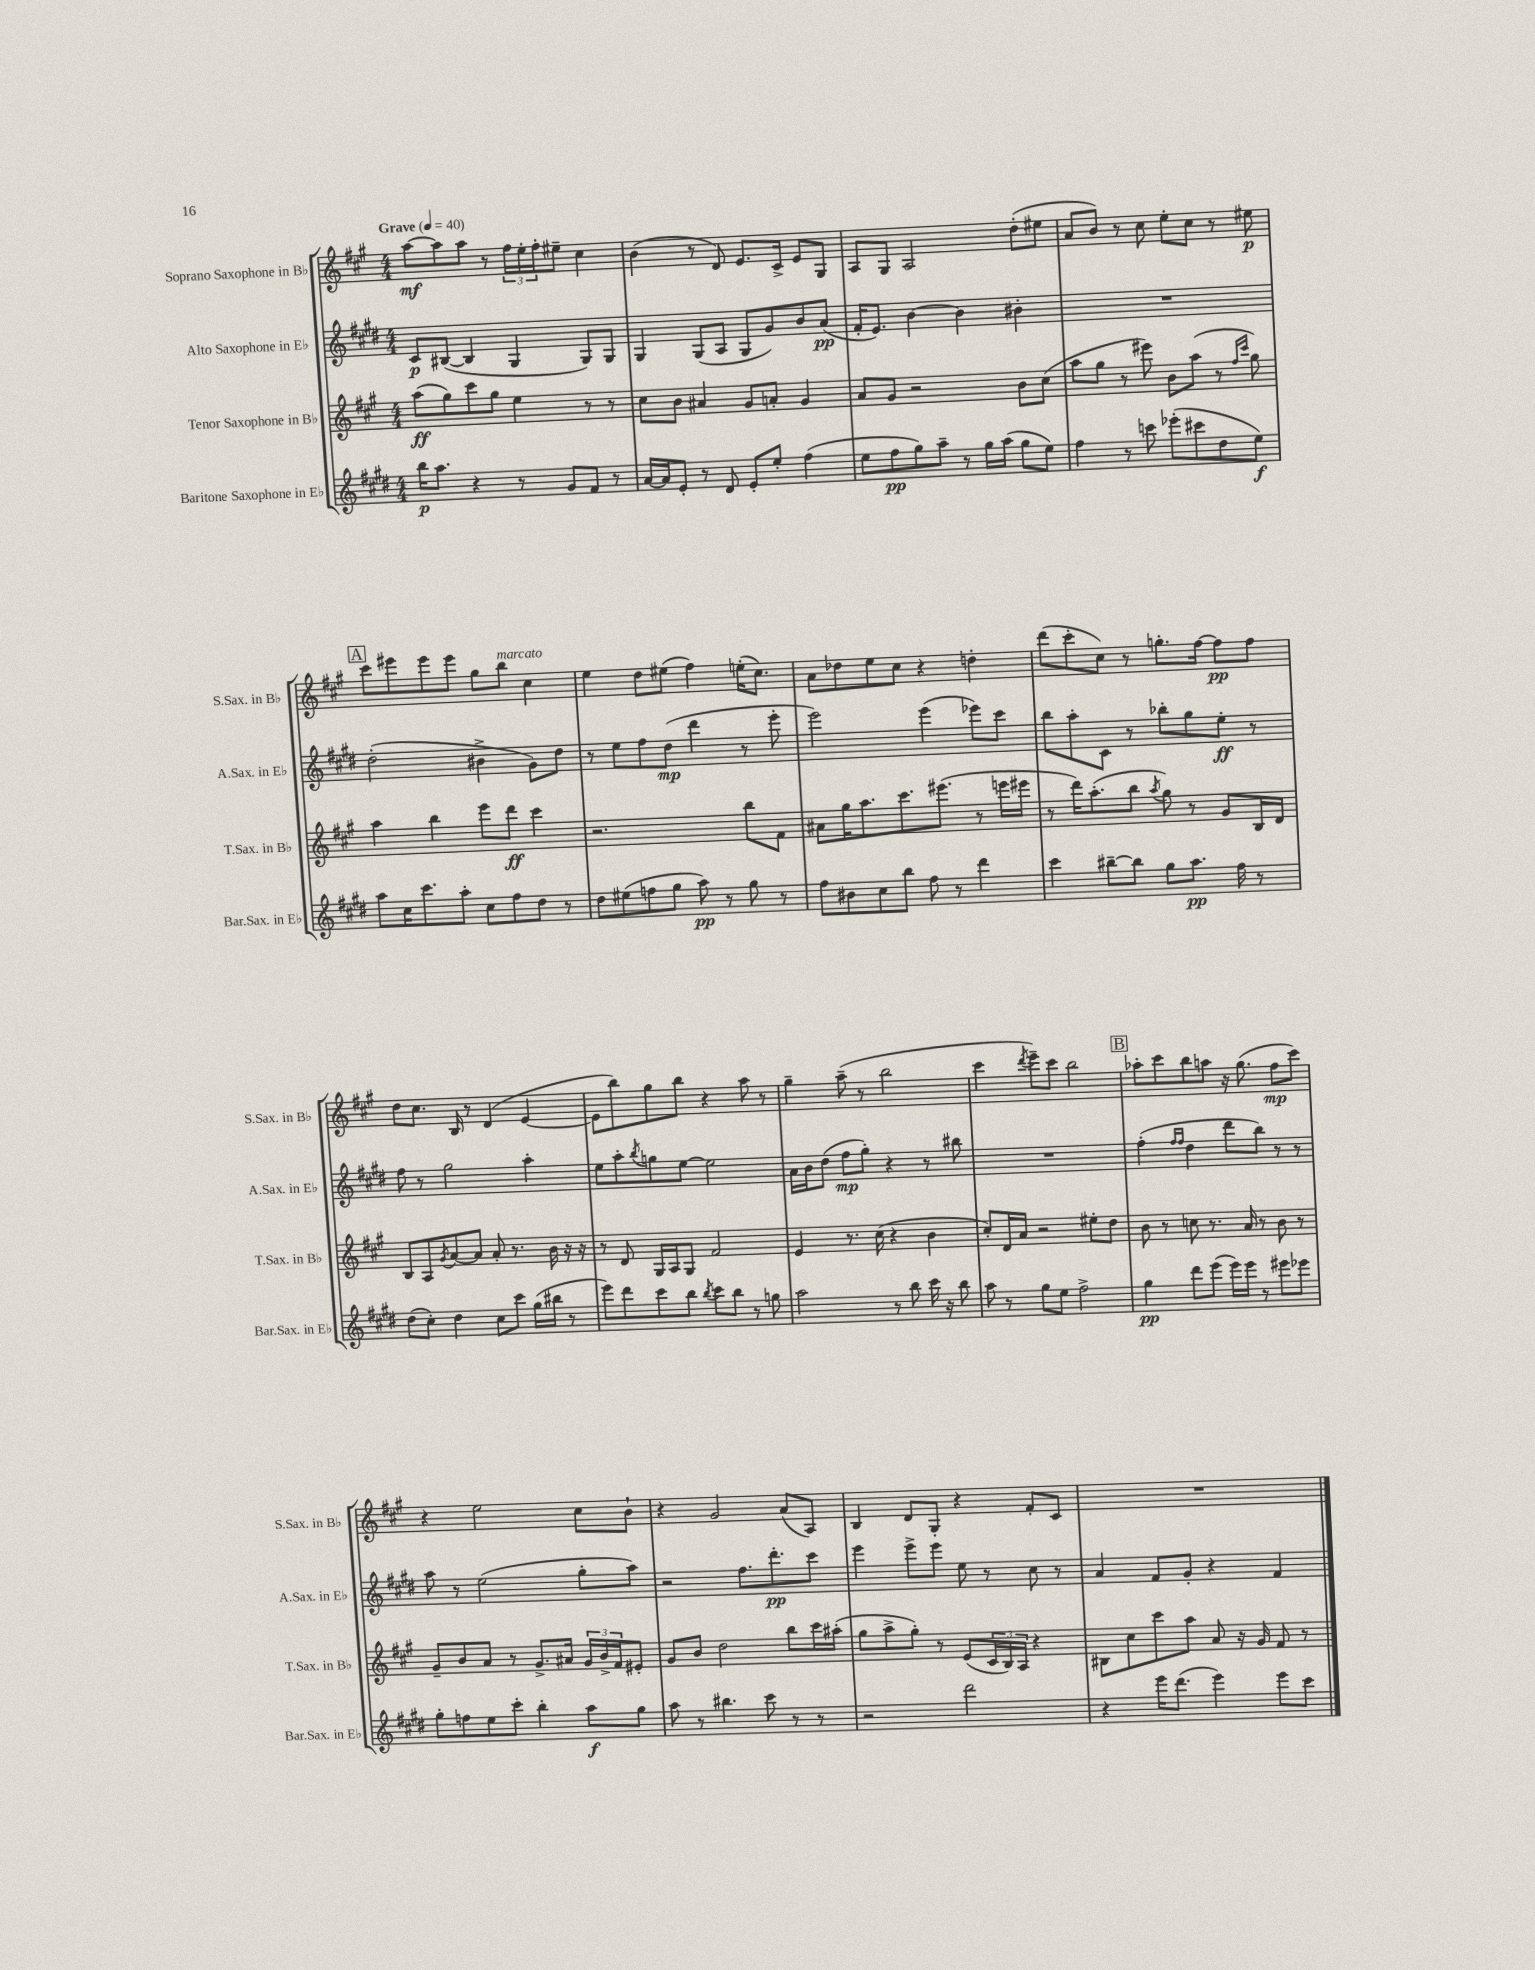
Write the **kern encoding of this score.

**kern	**kern	**kern	**kern
*staff4	*staff3	*staff2	*staff1
*clefG2	*clefG2	*clefG2	*clefG2
*k[f#c#g#d#]	*k[f#c#g#]	*k[f#c#g#d#]	*k[f#c#g#]
*M4/4	*M4/4	*M4/4	*M4/4
*MM40	*MM40	*MM40	*MM40
16bb	(8aa	8c#	[8aa
8.aa	.	.	.
.	8gg#)	([8B#	8aa]
4r	8ccc#	4B#]	8aa
.	8gg#	.	8r
8r	4ee	4G#	24ff#
.	.	.	24ee'
.	.	.	24ff#'
8g#	.	.	8ee#~
8f#	8r	8G#)	4cc#
8r	8r	8G#	.
=	=	=	=
[16a	8cc#	4G#	(4b
16a]	.	.	.
8e'	8b	.	.
8r	4a#	(8G#	8r
8d#	.	8A	8d)
8e'	8g#	8G#	8.e
8ee'	8a'	8g#)	.
.	.	.	16c#^
(4ff#	4g#	8b	8e
.	.	(8a	8G#
=	=	=	=
8ee	8a	16f#'	8A
.	.	8.e)	.
8ff#	8g#	.	8G#
8gg#)	2r	[4b	2A
8aa~	.	.	.
8r	.	4b]	.
16gg#	.	.	.
(16aa	.	.	.
8gg#	8b	4b#'	(8dd'
8ee)	(8cc#	.	8ee#
=	=	=	=
4ff#	8aa	1r	8a
.	8gg#	.	8b)
8r	8r	.	8r
8ccc	8eee#)	.	8cc#
(8eee-'	8b	.	8ee'
8ccc#	(8aa	.	8cc#
8dd#	8r	.	8r
.	16qqff#	.	.
.	16qqccc#	.	.
8ee)	8gg#)	.	8ee#
=	=	=	=
8aa	4aa	(2dd#'	8ccc#
16cc#	.	.	8eee#
8.ccc#	.	.	.
.	4bb	.	8eee#
8aa'	.	.	8eee#
8cc#	8eee	4b#^	8gg#
8ff#	8ddd	.	8bb
8dd#	4ccc#	8g#)	4cc#
8r	.	8dd#	.
=	=	=	=
8dd#	2.r	8r	4ee
(8ee#	.	8ee	.
8ff	.	8ff#	8dd
8gg#	.	(8dd#	(8ee#
8aa)	.	4ddd#	4ff#)
8r	.	.	.
8gg#	8bb	8r	(16ee'
.	.	.	8.cc#)
8r	8f#	8eee'	.
=	=	=	=
8ff#	8a#	2eee)	8a
8b#	16gg#	.	8dd-
.	8.aa	.	.
8cc#	.	.	8ee
8bb	8.ccc#	.	8cc#
8ff#	.	(4eee	4r
.	(8.eee#	.	.
8r	.	.	.
4ddd#	8r	8eee-)	4dd'
.	16eee	8ccc#	.
.	16eee#	.	.
=	=	=	=
4ccc#	8r	8bb	(8ddd
.	16ddd)	8aa'	8ccc#'
.	(8.aa'	.	.
[8bb#~	.	8c#	8cc#)
8bb#]	8bb	8r	8r
.	8qaa	.	.
8gg#	8gg#)	8bb-'	8.gg'
8.aa	8r	8gg#	.
.	.	.	[16ff#
.	8g#	8ee'	8ff#]
16ff#	.	.	.
8r	16B	8r	8ff#
.	16d	.	.
=	=	=	=
(8dd#	8B	8ff#	8dd
8cc#')	8A	8r	8.cc#
.	8qg#	.	.
4dd#	[8a	2gg#	.
.	.	.	16B
.	8a]	.	8r
8cc#	8a'	.	(4d
8ccc#	8.r	.	.
(16gg#	.	4aa'	[4e
16bb#	16b	.	.
8r	16r	.	.
.	16r	.	.
=	=	=	=
8eee)	8r	8ee	8e]
8ddd#	8d	8aa'	8bb)
.	.	8qbb	.
8ccc#	16G#	8gg	8gg#
.	16A	.	.
8bb	8G#	[8ee	8bb
8qbb	.	.	.
8ccc#	2f#	2ee]	4r
8bb	.	.	.
8r	.	.	8aa
8gg	.	.	8r
=	=	=	=
2aa	4e	16a	4gg#~
.	.	16b	.
.	.	(8dd#	.
.	8.r	8ff#	(8aa~
.	.	8gg#')	8r
.	(16cc#	.	.
8r	4r	4r	2bb
8bb	.	.	.
16ccc#	4b	8r	.
16r	.	.	.
8bb	.	8bb#	.
=	=	=	=
8aa	8cc#')	1r	4ccc#
8r	16d	.	.
.	16a	.	.
.	.	.	8qddd
8gg#	2r	.	8eee~)
8ee	.	.	8ccc#
2ff#^	.	.	2bb
.	8ee#'	.	.
.	8dd	.	.
=	=	=	=
4gg#	8b	(4ff#'	8aa-'
.	8r	.	8ccc#
.	.	16qqff#	.
.	.	16qqff#	.
8ddd#	8cc	4dd#	8bb
(8eee	8.r	.	8aa
16eee)	.	8ddd#	16r
16eee	16a	.	(8.gg#
8r	8r	8bb)	.
8eee#	8b	8r	8ff#
8eee-	8r	8r	8ccc#)
=	=	=	=
8gg#'	8g#~	8aa	4r
8ff	8b	8r	.
8ee	8a	(2ee	2ee
8ccc#'	8r	.	.
4bb'	8.g#^	.	.
.	16a#	.	.
8aa	24g#	8gg#'	8cc#
.	24b^	.	.
.	24f#	.	.
8gg#	8e#'	8aa)	8b`
=	=	=	=
8aa	8g#	2r	4r
8r	8b	.	.
4.bb#	2dd	.	2g#
.	.	8.ff#	.
8ccc#	.	.	.
.	.	8.ddd#'	.
8r	8bb	.	(8a
8r	16ccc#	8ccc#	8A)
.	(16aa#'	.	.
=	=	=	=
2r	8gg#	4eee	4B
.	8aa^	.	.
.	8gg#')	8eee^	8d
.	8r	8eee	8G#'
2ddd#	(8e	8ee	4r
.	24c#	8r	.
.	24B)	.	.
.	24A	.	.
.	4r	8cc#	8f#'
.	.	8r	8c#
=	=	=	=
4r	8B#	4a	1r
.	8cc#	.	.
16eee	8ccc#	8f#	.
(8.ddd#	.	.	.
.	8aa	8g#'	.
4eee)	8a	4r	.
.	16r	.	.
.	16g#	.	.
8eee	8f#	4f#	.
8ccc#	8r	.	.
==	==	==	==
*-	*-	*-	*-
